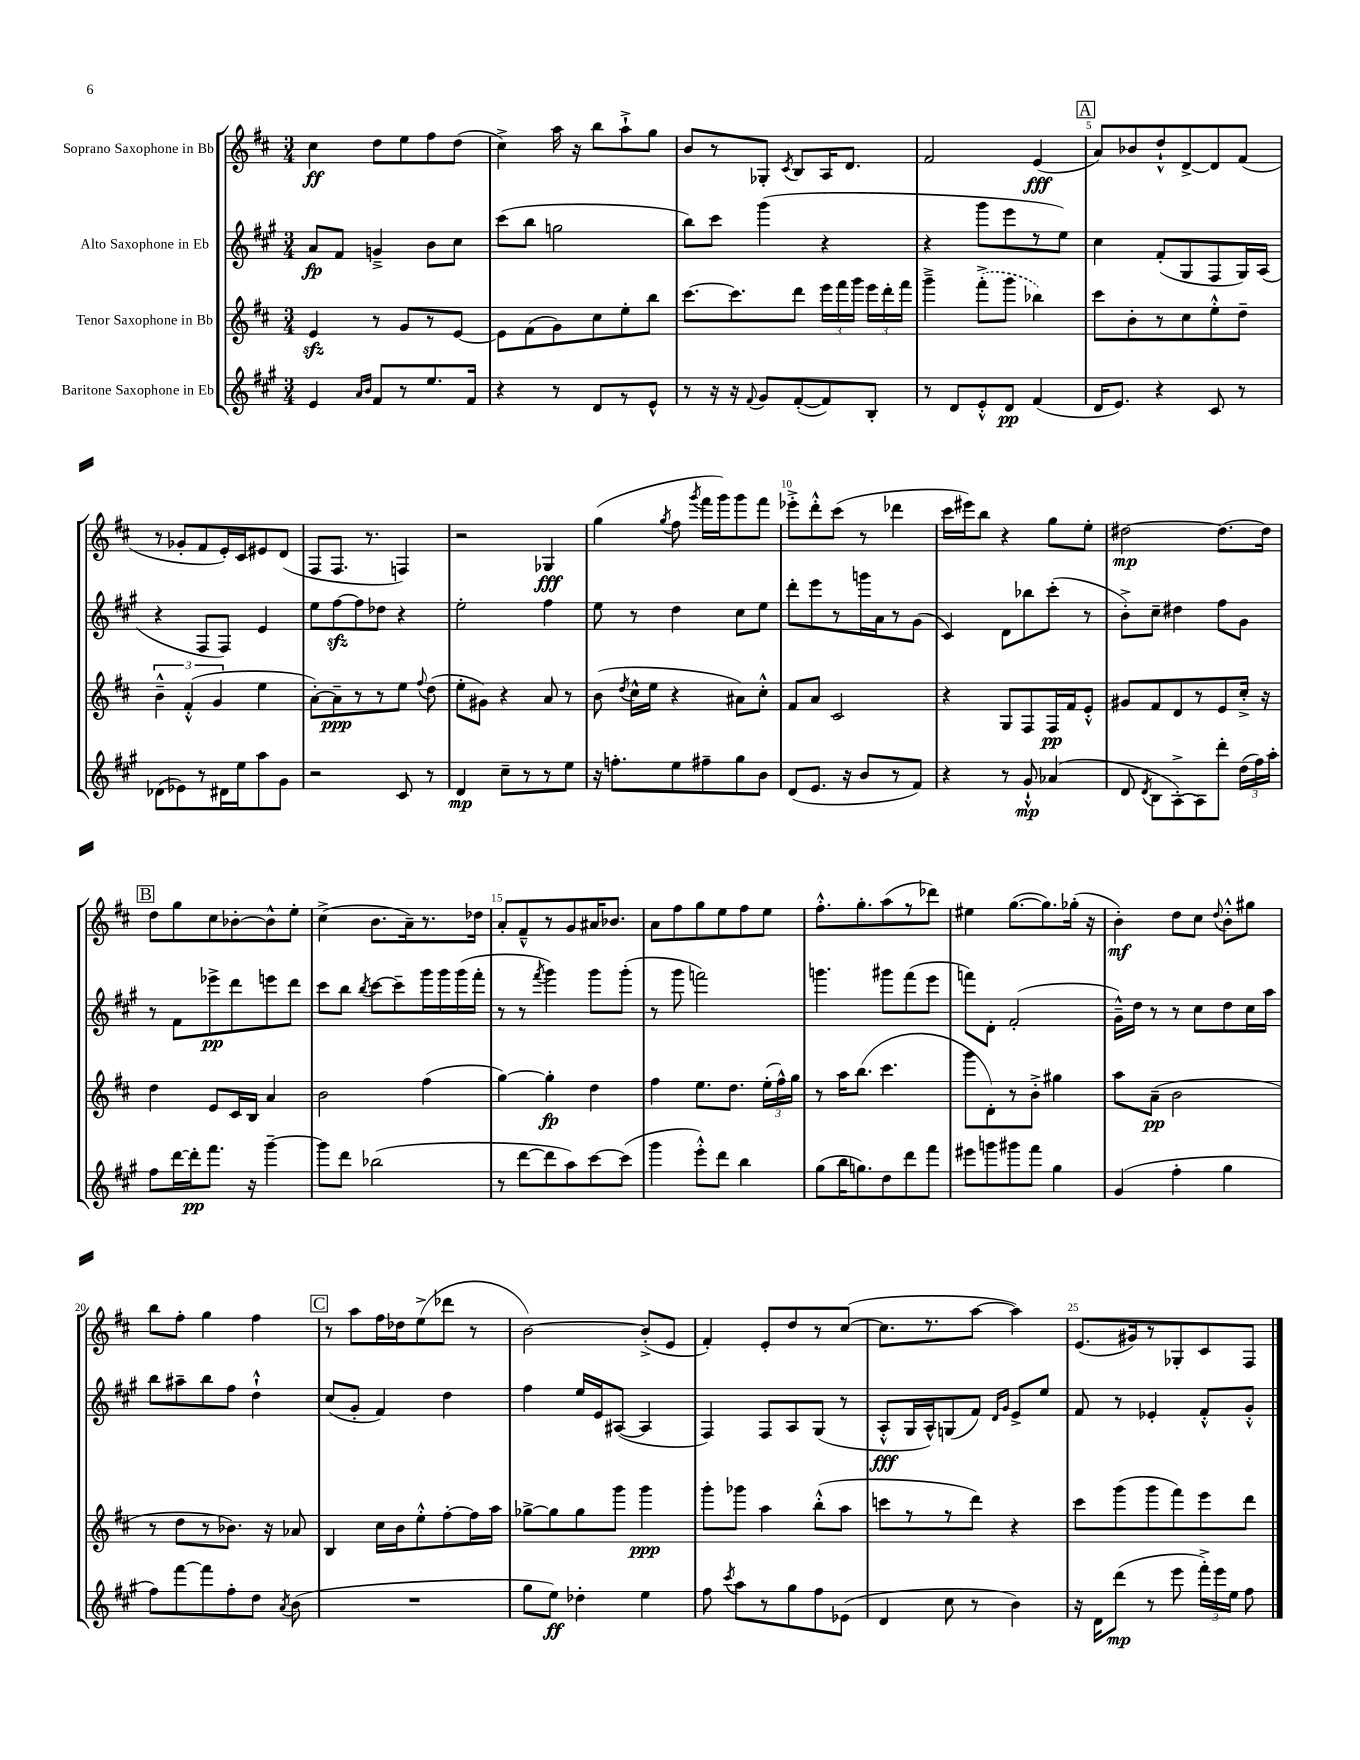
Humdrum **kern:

**kern	**kern	**kern	**kern
*staff4	*staff3	*staff2	*staff1
*clefG2	*clefG2	*clefG2	*clefG2
*k[f#c#g#]	*k[f#c#]	*k[f#c#g#]	*k[f#c#]
*M3/4	*M3/4	*M3/4	*M3/4
4e/	4e/	8a/L	4cc#\
.	.	8f#/J	.
16qqa/LL	.	.	.
16qqb/JJ	.	.	.
8f#/L	8r	4g~^/	8dd\L
8r	8g/L	.	8ee\
8.ee/	8r	8b\L	8ff#\
.	[8e/J	8cc#\J	(8dd\J
16f#/Jk	.	.	.
=	=	=	=
4r	8e\]L	(8ccc#\L	4cc#^\)
.	(8f#\	8bb\J	.
8r	8g\)	2gg\	16aa\
.	.	.	16r
8d/L	8cc#\	.	8bb\L
8r	8ee'\	.	8aa`^\
8e^^/J	8bb\J	.	8gg\J
=	=	=	=
8r	[8.ccc#\L	8bb\L)	8b/L
16r	.	8ccc#\J	8r
16r	8.ccc#\]	.	.
8qqf#/	.	.	.
8g#/L	.	(4ggg#\	8G-'/J
.	.	.	8qc#/
([8f#'/	8ddd\J	.	8B/L
8f#/])	24eee\LL	4r	16A/K
.	24fff#\	.	.
.	.	.	8.d/J
.	24ggg\JJ	.	.
8B'/J	24eee\LL	.	.
.	24ddd'\	.	.
.	24fff#\JJ	.	.
=	=	=	=
8r	4ggg~^\	4r	2f#/
8d/L	.	.	.
8e'^^/	(8fff#'^\L	8ggg#\L	.
8d/J	8ggg\J	8eee\	.
(4f#/	4bb-\)	8r	(4e/
.	.	8ee\J)	.
=	=	=	=
16d/LK	8ccc#\L	4cc#\	8a/L)
8.e/J)	.	.	.
.	8b'\	.	8b-/
4r	8r	(8f#'/L	8dd`^^/
.	8cc#\	8G#/	[8d^/
8c#/	8ee'^^\	8F#/	8d/]
8r	8dd~\J	16G#/L)	(8f#/J
.	.	(16A/JJ	.
=	=	=	=
(8d-\L	6b~^^\	4r	8r
8e-\)	.	.	8g-'/L
.	(6f#'^^/	.	.
8r	.	8F#/L	8f#/
.	6g/	.	.
16d#\L	.	8F#/J)	16e'/L)
16ee\J	.	.	16c#/J
8aa\	4ee\	4e/	8e#/
8g#\J	.	.	(8d/J
=	=	=	=
2r	[8a'\L)	8ee\L	8F#/L
.	8a~\]	[8ff#\	8.F#/J
.	8r	8ff#\]	.
.	.	.	8.r
.	8r	8dd-\J	.
8c#/	8ee\J	4r	4F/)
.	8qqff#/	.	.
8r	(8dd\	.	.
=	=	=	=
4d/	8ee'\L	2ee'\	2r
.	8g#\J)	.	.
8cc#~\L	4r	.	.
8r	.	.	.
8r	8a/	4ff#\	4G-/
8ee\J	8r	.	.
=	=	=	=
16r	(8b\	8ee\	(4gg\
8.ff'\L	.	.	.
.	8qdd/	.	.
.	16cc#^^\LL	8r	.
.	16ee\JJ	.	.
.	.	.	8qgg/
8ee\	4r	4dd\	8ff#\
.	.	.	8qggg/
8ff#~\	.	.	16fff#\LL
.	.	.	16ggg\J)
8gg#\	8a#\L)	8cc#\L	8ggg\
8b\J	8cc#'^^\J	8ee\J	8fff#\J
=	=	=	=
(8d/L	8f#/L	8ddd'\L	8eee-'^\L
8.e/J	8a/J	8eee\	8ddd'^^\
.	2c#/	8r	(8ccc#\J
16r	.	.	.
8b/L	.	16ggg\L	8r
.	.	16a\J	.
8r	.	8r	4ddd-\
8f#/J)	.	(8g#\J	.
=	=	=	=
4r	4r	4c#/)	16ccc#\LL
.	.	.	16eee#\J)
.	.	.	8bb\J
8r	8G/L	8d\L	4r
8g#`^^/	8F#/	8bb-\	.
(4a-/	16F#/L	(8ccc#'\J	8gg\L
.	16f#/J	.	.
.	8e'^^/J	8r	8ee'\J
=	=	=	=
8d/	8g#/L	8b'^\L)	[2dd#\
8qd/	.	.	.
8B\L	8f#/	8cc#~\J	.
[8A'^\)	8d/	4dd#\	.
8A\]	8r	.	.
8ddd'\J	8e/	8ff#\L	8.dd#\_L
(24dd\LL	16cc#'^/Jk	8g#\J	.
24ff#\)	.	.	.
.	16r	.	16dd#\]Jk
24aa'\JJ	.	.	.
=	=	=	=
8ff#\L	4dd\	8r	8dd\L
[16ddd\L	.	8f#\L	8gg\
16ddd'\]J	.	.	.
8.fff#\J	8e/L	8eee-^\	8cc#\
.	16c#/L	8ddd\	[8b-'\
16r	16B/JJ	.	.
[4ggg#~\	4a/	8eee\	8b-^^\]
.	.	8ddd\J	8ee'\J
=	=	=	=
8ggg#\]L	2b\	8ccc#\L	(4cc#^\
8ddd\J	.	8bb\J	.
.	.	8qbb/	.
(2bb-\	.	[8ccc#\L	8.b\L
.	.	8ccc#~\]	.
.	.	.	16a~\k)
.	(4ff#\	16ggg#\L	8.r
.	.	16ggg#\	.
.	.	(16ggg#\	.
.	.	16fff#'\JJ	16dd-\Jk
=	=	=	=
8r	[4gg\)	8r	8a'/L
[8ddd\L	.	8r	8f#~^^/
.	.	8qfff#/	.
8ddd\]	4gg'\]	4ggg#\)	8r
8aa\)	.	.	8g/
[8ccc#\	4dd\	8ggg#\L	16a#/K
.	.	.	8.b-/J
(8ccc#\]J	.	(8ggg#'\J	.
=	=	=	=
4ggg#\	4ff#\	8r	8a\L
.	.	8ggg#\	8ff#\
8eee'^^\L)	8.ee\L	2fff\)	8gg\
8ddd\J	.	.	8ee\
.	8.dd\J	.	.
4bb\	.	.	8ff#\
.	(24ee'\LL	.	8ee\J
.	24ff#^^\)	.	.
.	24gg\JJ	.	.
=	=	=	=
(8gg#\L	8r	4.ggg\	8.ff#'^^\L
16bb\K	16aa\LK	.	.
8.gg\)	(8.bb\J	.	8.gg'\
8dd\	4.ccc#\	8ggg#\L	(8aa\
8ddd\	.	(8fff#\	8r
8fff#\J	.	8eee\J	8ddd-\J)
=	=	=	=
8eee#\L	8ggg\L	8fff\L)	4ee#\
8ggg\	8d'\)	8d'\J	.
8ggg#\	8r	(2f#'/	([8.gg\L
8fff#\J	8b'^\J	.	.
.	.	.	8.gg\])
4gg#\	4gg#\	.	.
.	.	.	(16gg-'\Jk
.	.	.	16r
=	=	=	=
(4g#/	8aa\L	16g#~^^\LL)	4b'\)
.	.	16dd\JJ	.
.	(8a~\J	8r	.
4ff#'\	2b\	8r	8dd\L
.	.	8cc#\L	8cc#\J
.	.	.	8qqdd/
4gg#\	.	8dd\	8b'^^\L
.	.	16cc#\L	8gg#\J
.	.	16aa\JJ	.
=	=	=	=
8ff#\L)	8r	8bb\L	8bb\L
[8fff#\	8dd\L	8aa#~\	8ff#'\J
8fff#\]	8r	8bb\	4gg\
8ff#'\	8.b-\J)	8ff#\J	.
8dd\J	.	4dd`^^\	4ff#\
.	16r	.	.
8qa/	.	.	.
(8b\	8a-/	.	.
=	=	=	=
2.r	4B/	(8cc#/L	8r
.	.	8g#'/J	8aa\L
.	16cc#\LL	4f#/)	16ff#\L
.	16b\J	.	16dd-\J
.	8ee'^^\	.	(8ee^\
.	[8ff#'\	4dd\	8ddd-\J
.	16ff#\]L	.	8r
.	16aa\JJ	.	.
=	=	=	=
8gg#\L	[8gg-^\L	4ff#\	[2b\)
8ee\J)	8gg-\]	.	.
4dd-'\	8gg-\	16ee/LL	.
.	.	16e/J	.
.	8ggg\J	([8A#/J	.
4ee\	4ggg\	4A#/]	(8b'^/]L
.	.	.	8e/J
=	=	=	=
8ff#\	8ggg'\L	4F#/)	4f#'/)
8qccc#/	.	.	.
8aa\L	8ggg-\J	.	.
8r	4aa\	8F#/L	8e'/L
8gg#\	.	8A/	8dd/
8ff#\	(8bb'^^\L	(8G#/J	8r
(8e-\J	8aa\J	8r	([8cc#/J
=	=	=	=
4d/	8ccc\L	8A'^^/L	8.cc#\]L
.	8r	16G#/L	.
.	.	16A^^/J)	8.r
8cc#\	8r	(8G/	.
8r	8ddd\J)	8f#/J)	[8aa\J
.	.	16qqd/LL	.
.	.	16qqg#/JJ	.
4b\)	4r	8e^/L	4aa\])
.	.	8ee/J	.
=	=	=	=
16r	8ccc#\L	8f#/	(8.e/L
16d\LK	.	.	.
(8ddd\J	(8ggg\	8r	.
.	.	.	16g#/k)
8r	8ggg\	4e-'/	8r
8eee\	8fff#\)	.	8G-'/
24fff#'^\LL)	8eee\	8f#'^^/L	8c#/
24eee\	.	.	.
24ee\JJ	.	.	.
8ff#\	8ddd\J	8g#'^^/J	8F#/J
==	==	==	==
*-	*-	*-	*-
